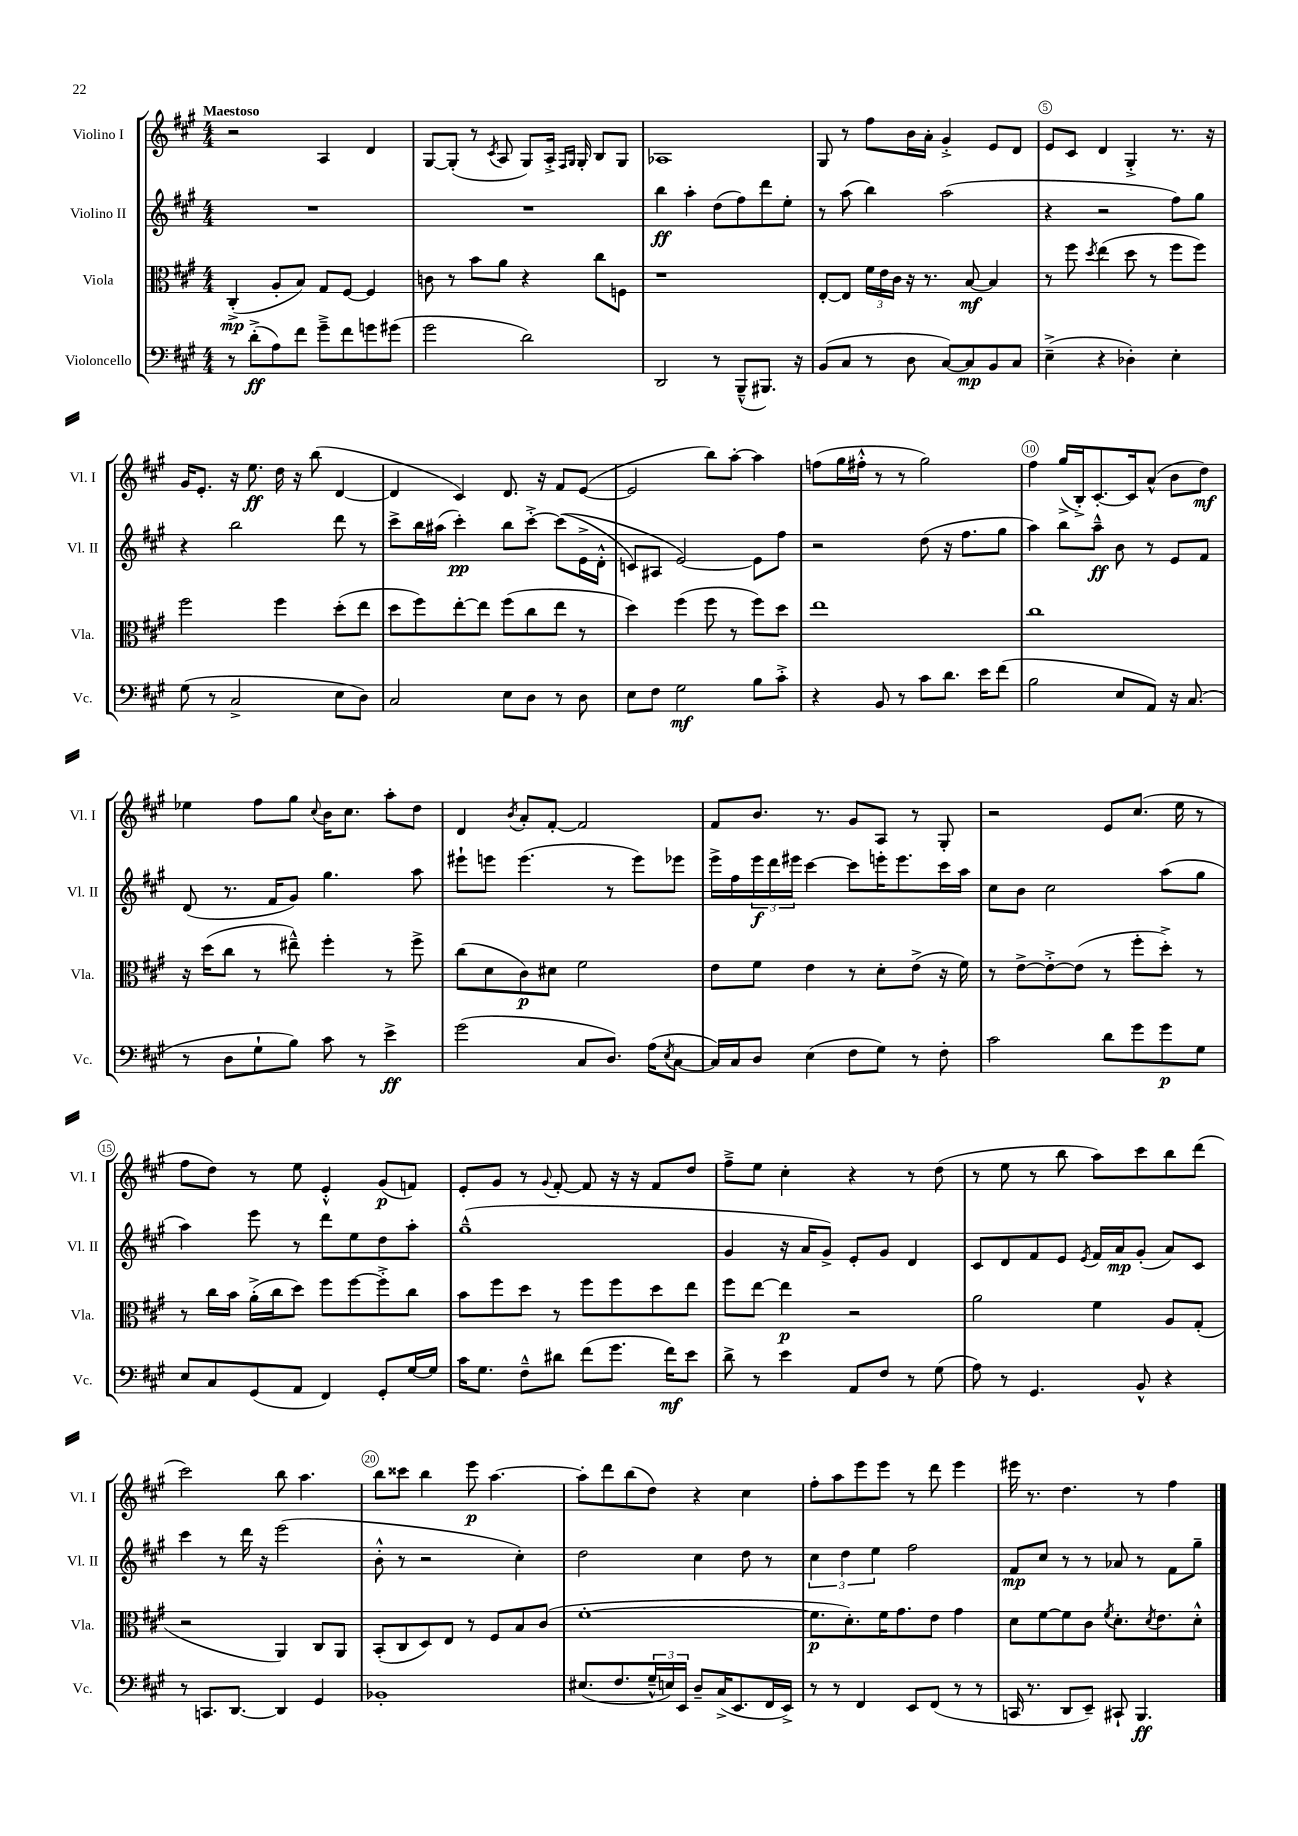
<<
\new StaffGroup <<
\new Staff = "s0" \with { instrumentName = "Violino I" shortInstrumentName = "Vl. I" } {
    \clef treble \key a \major \numericTimeSignature \time 4/4 \tempo "Maestoso"
    r2 a4 d'4 |
    gis8~ gis8-.( r8 \acciaccatura { cis'8 } a8 gis8) a16-.-> \grace { fis16 gis16 } gis16-. b8 gis8 |
    aes1 |
    gis8 r8 fis''8 b'16 a'16-. gis'4-.-> e'8 d'8 |
    e'8 cis'8 d'4 gis4-.-> r8. r16 |
    gis'16 e'8.-. r16 e''8.\ff d''16 r16 b''8( d'4~ |
    d'4 cis'4) d'8. r16 fis'8 e'8~( |
    e'2 b''8) a''8~-. a''4 |
    f''8( gis''16 fis''16-.-^ r8 r8 gis''2) |
    fis''4 gis''16->( b16-.->) cis'8.~-. cis'16 a'8-^( b'8 d''8\mf) |
    ees''4 fis''8 gis''8 \appoggiatura { cis''8 } b'16 cis''8. a''8-. d''8 |
    d'4 \acciaccatura { b'8 } a'8-. fis'8~-. fis'2 |
    fis'8 b'8. r8. gis'8 a8 r8 gis8-. |
    r2 e'8 cis''8.( e''16 r8 |
    fis''8 d''8) r8 e''8 e'4-.-^ gis'8\p( f'8) |
    e'8-. gis'8 r8 \appoggiatura { gis'8 } fis'8~-. fis'8 r16 r16 fis'8 d''8 |
    fis''8---> e''8 cis''4-. r4 r8 d''8( |
    r8 e''8 r8 b''8 a''8) cis'''8 b''8 d'''8( |
    cis'''2) b''8 a''4. |
    b''8 cisis'''8 b''4 e'''8\p a''4.~ |
    a''8-. d'''8 b''8( d''8) r4 cis''4 |
    fis''8-. a''8 e'''8 e'''8 r8 d'''8 e'''4 |
    eis'''16 r8. d''4. r8 fis''4 \bar "|." |
}
\new Staff = "s1" \with { instrumentName = "Violino II" shortInstrumentName = "Vl. II" } {
    \clef treble \key a \major \numericTimeSignature \time 4/4
    R1 |
    R1 |
    b''4\ff a''4-. d''8( fis''8) d'''8 e''8-. |
    r8 a''8( b''4) a''2( |
    r4 r2 fis''8) gis''8 |
    r4 b''2 d'''8 r8 |
    cis'''8-> b''16 ais''16( cis'''4-.\pp) b''8 cis'''8~-.-> cis'''8(\( e'16-> d'16-.-^ |
    c'8) ais8 e'2~\) e'8 fis''8 |
    r2 d''8( r16 fis''8. gis''8 |
    a''4) b''8 a''8---^\ff b'8 r8 e'8 fis'8 |
    d'8( r8. fis'16 gis'8) gis''4. a''8 |
    eis'''8-! e'''8 e'''4.( r8 e'''8) ees'''8 |
    e'''16-> fis''16 \tuplet 3/2 { e'''16\f d'''16 eis'''16 } cis'''4~ cis'''8 e'''16-. e'''8. cis'''16 a''16 |
    cis''8 b'8 cis''2 a''8( gis''8 |
    a''4) e'''8 r8 d'''8 e''8 d''8 a''8-. |
    gis''1---^( |
    gis'4 r16 a'16 gis'8->) e'8-. gis'8 d'4 |
    cis'8 d'8 fis'8 e'8 \acciaccatura { e'8 } fis'16 a'16\mp gis'8-.( a'8) cis'8 |
    cis'''4 r8 d'''16 r16 e'''2( |
    b'8-.-^ r8 r2 cis''4-.) |
    d''2 cis''4 d''8 r8 |
    \tuplet 3/2 { cis''4 d''4 e''4 } fis''2 |
    fis'8\mp cis''8 r8 r8 aes'8 r8 fis'8 gis''8-- \bar "|." |
}
\new Staff = "s2" \with { instrumentName = "Viola" shortInstrumentName = "Vla." } {
    \clef alto \key a \major \numericTimeSignature \time 4/4
    cis4-.->\mp( a8-. b8) gis8 fis8~ fis4 |
    c'8 r8 b'8 a'8 r4 cis''8 f8 |
    r1 |
    e8~-. e8 \tuplet 3/2 { fis'16 e'16 cis'16 } r16 r8. b8~\mf b4 |
    r8 fis''8 \acciaccatura { d''8 } e''4( d''8 r8 fis''8 fis''8) |
    fis''2 fis''4 d''8-.( e''8 |
    d''8 fis''8) e''8~-. e''8 fis''8( cis''8 e''8 r8 |
    d''4) fis''4( fis''8 r8 fis''8) d''8 |
    e''1 |
    cis''1 |
    r16 d''16( cis''8 r8 eis''8---^) fis''4-. r8 fis''8-> |
    cis''8( d'8 cis'8\p) dis'8 fis'2 |
    e'8 fis'8 e'4 r8 d'8-. e'8->( r16 fis'16) |
    r8 e'8~-> e'8~-.-> e'8( r8 fis''8-. d''8-.->) r8 |
    r8 cis''16 b'16 a'16-.->( cis''16 d''8) fis''8 fis''8~ fis''8-.-> cis''8 |
    b'8 fis''8 d''8 r8 fis''8 fis''8 d''8 e''8 |
    fis''8 e''8~ e''4\p r2 |
    a'2 fis'4 a8 gis8-.( |
    r2 a,4) cis8 a,8 |
    b,8-.( cis8 d8) e8 r8 fis8 b8 cis'8( |
    fis'1~-. |
    fis'8.\p d'8.-.) fis'16 gis'8. e'8 gis'4 |
    d'8 fis'8~ fis'8 cis'8 \acciaccatura { fis'8 } d'8.-. \acciaccatura { d'8 } e'8. d'8-.-^ \bar "|." |
}
\new Staff = "s3" \with { instrumentName = "Violoncello" shortInstrumentName = "Vc." } {
    \clef bass \key a \major \numericTimeSignature \time 4/4
    r8 d'8-.->\ff( a8) fis'8 gis'8---> fis'8 g'8 gis'8( |
    gis'2 d'2) |
    d,2 r8 b,,8---^( bis,,8.) r16 |
    b,8( cis8 r8 d8 cis8~) cis8\mp b,8 cis8 |
    e4--->( r4 des4-.) e4-. |
    gis8( r8 cis2-> e8 d8) |
    cis2 e8 d8 r8 d8 |
    e8 fis8 gis2\mf b8 cis'8-.-> |
    r4 b,8 r8 cis'8 d'8. e'16 fis'8( |
    b2 e8 a,8) r16 cis8.( |
    r8 d8 gis8-! b8) cis'8 r8 e'4->\ff |
    gis'2( cis8 d8.) a16( \acciaccatura { e8 } cis8~ |
    cis16) cis16 d8 e4( fis8 gis8) r8 fis8-. |
    cis'2 d'8 gis'8 gis'8\p gis8 |
    e8 cis8 gis,8( a,8 fis,4) gis,8-. gis16~ gis16 |
    cis'16 gis8. fis8---^ dis'8 fis'8( gis'8. fis'16\mf) e'8 |
    d'8-> r8 e'4 a,8 fis8 r8 gis8( |
    a8) r8 gis,4. b,8-^ r4 |
    r8 c,8. d,8.~ d,4 gis,4 |
    bes,1-. |
    eis8.( fis8. \tuplet 3/2 { gis16---^ e16) e,16 } d8-- cis16->( e,8. fis,16 e,16->) |
    r8 r8 fis,4 e,8 fis,8( r8 r8 |
    c,16 r8. d,8 e,8--) cis,8-! b,,4.\ff \bar "|." |
}
>>
>>
\layout { \context { \Score \override BarNumber.break-visibility = ##(#f #t #t) barNumberVisibility = #(every-nth-bar-number-visible 5) \override BarNumber.stencil = #(make-stencil-circler 0.1 0.3 ly:text-interface::print) } }
